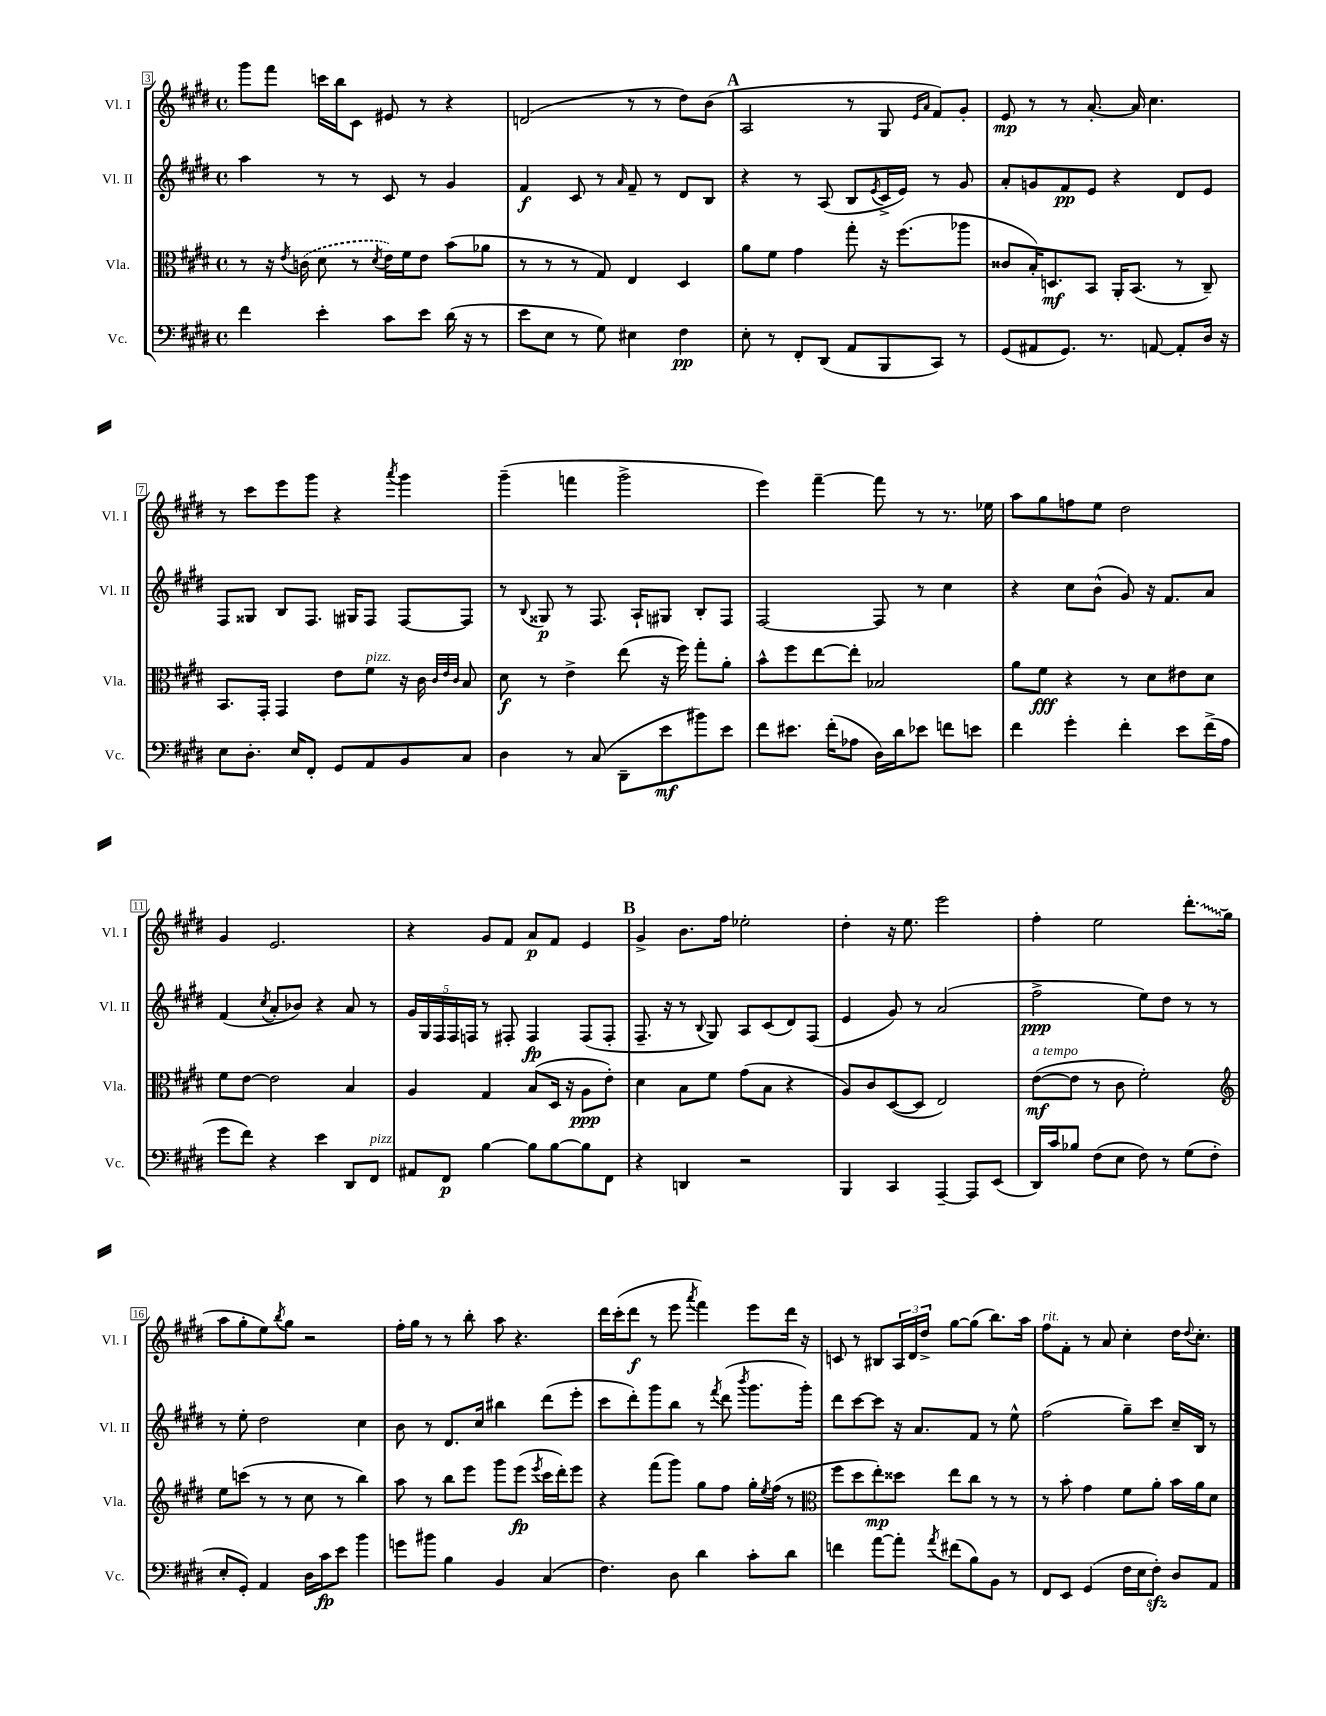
<<
\new StaffGroup <<
\new Staff = "s0" \with { instrumentName = "Vl. I" shortInstrumentName = "Vl. I" } {
    \clef treble \key e \major \defaultTimeSignature \time 4/4
    gis'''8 fis'''8 c'''16 b''16 cis'8 eis'8 r8 r4 |
    d'2( r8 r8 dis''8) b'8( |
    \mark \markup { \bold "A" } a2 r8 gis8 \grace { e'16 a'16 } fis'8) gis'8-. |
    e'8\mp r8 r8 a'8.~-. a'16 cis''4. |
    r8 cis'''8 e'''8 gis'''8 r4 \acciaccatura { a'''8 } gis'''4 |
    gis'''4--( f'''4 gis'''2-> |
    e'''4) fis'''4~-- fis'''8 r8 r8. ees''16 |
    a''8 gis''8 f''8 e''8 dis''2 |
    gis'4 e'2. |
    r4 gis'8 fis'8 a'8\p fis'8 e'4 |
    \mark \markup { \bold "B" } gis'4-> b'8. fis''16 ees''2-. |
    dis''4-. r16 e''8. e'''2 |
    fis''4-. e''2 \once \override Glissando.style = #'zigzag dis'''8.-.\glissando gis''16( |
    a''8 gis''8-. e''8) \acciaccatura { b''8 } gis''8 r2 |
    fis''16-. gis''16 r8 r8 b''8-. a''8 r4. |
    dis'''16 cis'''16-.( dis'''8\f r8 e'''8 \acciaccatura { a'''8 } fis'''4) e'''8 dis'''16 r16 |
    c'8 r8 bis8 \tuplet 3/2 { a16 dis'16 dis''16-> } gis''8~ gis''8( b''8.) a''16 |
    fis''8^\markup { \italic "rit." } fis'8-. r8 a'8 cis''4-. dis''16 \appoggiatura { dis''8 } cis''8.-. \bar "|." |
}
\new Staff = "s1" \with { instrumentName = "Vl. II" shortInstrumentName = "Vl. II" } {
    \clef treble \key e \major \defaultTimeSignature \time 4/4
    a''4 r8 r8 cis'8 r8 gis'4 |
    fis'4\f cis'8 r8 \grace { a'16 } fis'8-- r8 dis'8 b8 |
    \mark \markup { \bold "A" } r4 r8 a8( b8 \acciaccatura { e'8 } cis'16-> e'16) r8 gis'8 |
    a'8-. g'8 fis'8\pp e'8 r4 dis'8 e'8 |
    fis8 gisis8 b8 fis8. gis16 fis8 fis8~ fis8 |
    r8 \appoggiatura { b8 } gisis8\p r8 fis8. a16-! gis8 b8-. fis8 |
    fis2~ fis8 r8 cis''4 |
    r4 cis''8 b'8-^( gis'8) r16 fis'8. a'8 |
    fis'4( \acciaccatura { cis''8 } a'8-. bes'8) r4 a'8 r8 |
    \tuplet 5/4 { gis'16 gis16 fis16 fis16 f16 } r8 fis8-. fis4\fp fis8( fis8-. |
    \mark \markup { \bold "B" } fis8.-- r16 r8 \appoggiatura { b8 } gis8) a8 cis'8( dis'8) fis8( |
    e'4 gis'8) r8 a'2( |
    fis''2->\ppp e''8) dis''8 r8 r8 |
    r8 e''8-. dis''2 cis''4 |
    b'8 r8 dis'8. cis''16 bis''4 dis'''8( e'''8-. |
    cis'''8 dis'''8-.) gis'''8 b''8 r8 \acciaccatura { fis'''8 } dis'''8( \acciaccatura { b'''8 } gis'''8. gis'''16-.) |
    dis'''8 cis'''8~ cis'''8 r16 a'8. fis'8 r8 e''8-^ |
    fis''2( gis''8--) cis'''8 cis''16-- b16 r8 \bar "|." |
}
\new Staff = "s2" \with { instrumentName = "Vla." shortInstrumentName = "Vla." } {
    \clef alto \key e \major \defaultTimeSignature \time 4/4
    r8 r16 \acciaccatura { e'8 } \once \slurDashed c'16( dis'8 r8 \acciaccatura { dis'8 } e'16) fis'16 e'8 b'8( aes'8 |
    r8 r8 r8 gis8) e4 dis4 |
    \mark \markup { \bold "A" } a'8 fis'8 gis'4 gis''8-. r16 fis''8.( aes''8 |
    cisis'8 b16-.) d8.\mf b,8 a,16-. b,8.( r8 cis8--) |
    b,8. gis,16-. gis,4 e'8 fis'8^\markup { \italic "pizz." } r16 cis'16 \grace { cis'32 e'32 cis'32 } b8 |
    dis'8\f r8 e'4-> e''8( r16 fis''16) gis''8-. a'8-. |
    b'8-^ fis''8 e''8~ e''8-. bes2 |
    a'8 fis'8\fff r4 r8 dis'8 eis'8 dis'8 |
    fis'8 e'8~ e'2 b4 |
    a4 gis4 b8( dis16 r16 a8\ppp e'8-.) |
    \mark \markup { \bold "B" } dis'4 b8 fis'8 gis'8( b8 r4 |
    a8) cis'8 dis8~( dis8 e2) |
    e'8~\mf^\markup { \italic "a tempo" }( e'8 r8 cis'8 fis'2-.) |
    \clef treble e''8 c'''8( r8 r8 cis''8 r8 b''4) |
    a''8 r8 b''8 e'''8 gis'''8 e'''8\fp( \acciaccatura { e'''8 } cis'''16 dis'''16-.) e'''8 |
    r4 fis'''8( gis'''8) gis''8 fis''8 gis''16-. \acciaccatura { e''8 } fis''16( r8 |
    \clef alto fis''8 dis''8 e''8-.\mp) disis''8 e''8 cis''8 r8 r8 |
    r8 b'8-. gis'4 fis'8 a'8-. b'16 a'16 dis'8 \bar "|." |
}
\new Staff = "s3" \with { instrumentName = "Vc." shortInstrumentName = "Vc." } {
    \clef bass \key e \major \defaultTimeSignature \time 4/4
    fis'4 e'4-. cis'8 e'8 dis'16( r16 r8 |
    e'8 e8 r8 gis8) eis4 fis4\pp |
    \mark \markup { \bold "A" } e8-. r8 fis,8-. dis,8( a,8 b,,8 cis,8) r8 |
    gis,8( ais,8 gis,8.) r8. a,8~ a,8-. dis16 r16 |
    e8 dis8.-. e16 fis,8-. gis,8 a,8 b,8 cis8 |
    dis4 r8 cis8( dis,8-- e'8\mf bis'8) e'8 |
    fis'8 eis'8. fis'16-.( aes8 dis16) dis'16 ees'8 f'8 e'8 |
    fis'4 gis'4-. fis'4-. e'8 fis'16->( a16 |
    gis'8 fis'8) r4 e'4 dis,8 fis,8^\markup { \italic "pizz." } |
    ais,8 fis,8\p b4~ b8 b8~ b8 fis,8 |
    \mark \markup { \bold "B" } r4 d,4 r2 |
    b,,4 cis,4 a,,4~-- a,,8 e,8( |
    dis,16) cis'16 bes8 fis8( e8 fis8) r8 gis8( fis8-. |
    e8-. gis,8-.) a,4 dis16 cis'16\fp e'8 b'4 |
    g'8 bis'8 b4 b,4 cis4( |
    fis4.) dis8 dis'4 cis'8-. dis'8 |
    f'4 a'8~ a'8-. \acciaccatura { a'8 } fis'8( b8) b,8 r8 |
    fis,8 e,8 gis,4( fis16 e16 fis8-.\sfz) dis8 a,8 \bar "|." |
}
>>
>>
\layout { \context { \Score currentBarNumber = #3 \override BarNumber.stencil = #(make-stencil-boxer 0.1 0.3 ly:text-interface::print) } }
